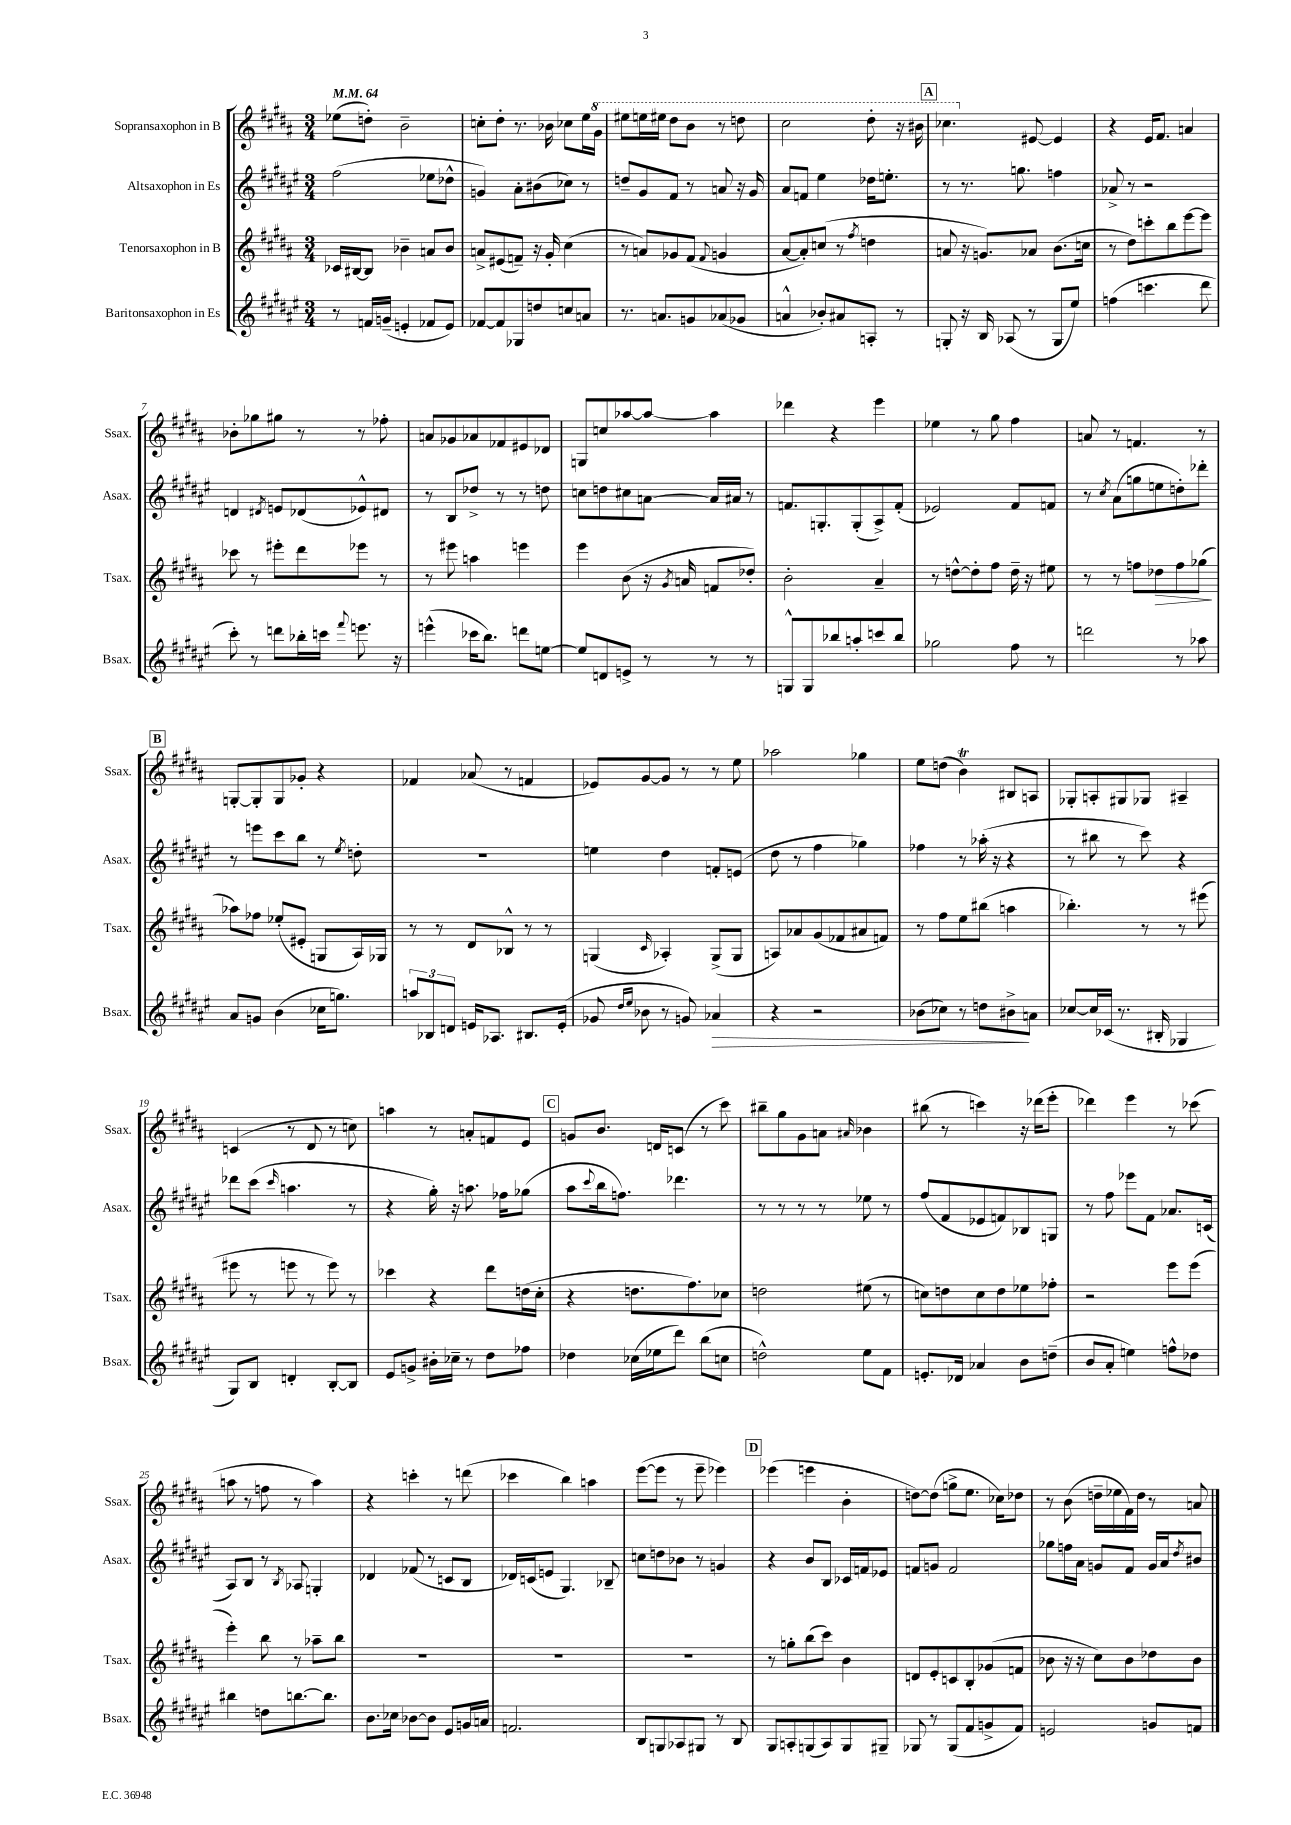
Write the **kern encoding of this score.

**kern	**dynam	**kern	**dynam	**kern	**kern
*part4	*part4	*part3	*part3	*part2	*part1
*staff4	*staff4	*staff3	*staff3	*staff2	*staff1
*I"Baritonsaxophon in Es	*	*I"Tenorsaxophon in B	*	*I"Altsaxophon in Es	*I"Sopransaxophon in B
*I'Bsax.	*	*I'Tsax.	*	*I'Asax.	*I'Ssax.
*clefG2	*	*clefG2	*	*clefG2	*clefG2
*k[f#c#g#d#a#e#]	*	*k[f#c#g#d#a#]	*	*k[f#c#g#d#a#e#]	*k[f#c#g#d#a#]
*M3/4	*	*M3/4	*	*M3/4	*M3/4
*MM64	*	*MM64	*	*MM64	*MM64
=1	=1	=1	=1	=1	=1
8r	.	16c-X/LL	.	(2ff#\	(8ee-X\L
.	.	[16B#X/J	.	.	.
16fn/LL	.	8B#/J]	.	.	8ddn'\J)
(16gn~/JJ	.	.	.	.	.
4en'/	.	4b-X~\	.	.	2b~\
8f-X/L	.	8an/L	.	8ee-X\L	.
8e/J)	.	8b-/J	.	8dd-X^^\J	.
=2	=2	=2	=2	=2	=2
[8f-X/L	.	8an^/L	.	4gn/)	8ccn'\L
8f-/]	.	(8e#X/	.	.	8dd#'\J
8G-X/	.	8fn~/J)	.	8a#'\L	8.r
8ddn/	.	16r	.	(8b#X\	.
.	.	16g#'/	.	.	16b-X\
8ccn/	.	(4cc#\	.	8cc-X\J)	8cc-X\L
8an/J	.	.	.	8r	16ee\L
*	*	*	*	*	*8va
.	.	.	.	.	16gg#\JJ
=3	=3	=3	=3	=3	=3
8.r	.	8r	.	8ddn~/L	8eee#X\L
.	.	8an/L)	.	8g#/	16eeen\L
8.an/L	.	.	.	.	16eee#X\JJ
.	.	8g-X/	.	8f#/J	8ddd#\L
8gn/	.	(8f#/J	.	8r	8bb\J
.	.	8qqf#/	.	.	.
(8a-X/	.	4gn/	.	8an/	8r
8g-X/J	.	.	.	16r	8dddn\
.	.	.	.	16g#/	.
=4	=4	=4	=4	=4	=4
4an^^/	.	[8a#/L	.	8a#/L	2ccc#\
.	.	8a#'/])	.	8fn/J	.
8b-X'/L)	.	(8ccn/J	.	4ee#\	.
8a#X/	.	8r	.	.	.
.	.	8qff#/	.	.	.
8An'/J	.	4ddn\	.	16dd-X\KL	8ddd#'\
.	.	.	.	8.een'\J	.
8r	.	.	.	.	16r
.	.	.	.	.	16bb#X\
!!LO:REH:place=s1:t=A
=5	=5	=5	=5	=5	=5
8Gn'/	.	8an/	.	8r	4.ccc-X\
16r	.	16r	.	8.r	.
16B/	.	8.gn/L)	.	.	.
(8A-X/	.	.	.	.	.
.	.	.	.	8.ggn\	.
*	*	*	*	*	*X8va
8r	.	8a-X/J	.	.	[8e#X/
8G/L	.	(8.b\L	.	4ffn\	4e#/]
8ee#/J)	.	.	.	.	.
.	.	16ccn\Jk	.	.	.
=6	=6	=6	=6	=6	=6
(4ffn\	.	8r	.	8a-X^/	4r
.	.	8dd#\L)	.	8r	.
4.cccn\	.	8cccn'\	.	2r	16e/KL
.	.	.	.	.	8.f#/J
.	.	8bb\	.	.	.
.	.	[8eee\	.	.	4an/
8ddd#\	.	8eee\J]	.	.	.
!!LO:LB:g=z
=7	=7	=7	=7	=7	=7
8ccc#'\)	.	8ccc-X\	.	4dn/	8b-X'\L
8r	.	8r	.	.	8gg-X\
.	.	.	.	8qd#X/	.
8dddn\L	.	8eee#X'\L	.	8en/L	8gg#X\J
16bb-X'\L	.	8ddd#\	.	(8d-X/	8r
16cccn\JJ	.	.	.	.	.
8qqfff#/	.	.	.	.	.
8.eeen\	.	8eee-X\J	.	8e-X^^/)	8r
.	.	8r	.	8d#X/J	8ff-X'\
16r	.	.	.	.	.
=8	=8	=8	=8	=8	=8
(4eeen^^\	.	8r	.	8r	8an/L
.	.	8eee#X\	.	8B/L	8g-X/
16ccc-X\KL	.	4aan\	.	8dd-X^/J	8a-X/
8.bb\J)	.	.	.	.	.
.	.	.	.	8r	8f-X/
8dddn\L	.	4eeen\	.	8r	8e#X/
[8een\J	.	.	.	8ddn\	8d-X/J
=9	=9	=9	=9	=9	=9
8ee/L]	.	4eee\	.	8ccn\L	8Gn/L
8dn/	.	.	.	8ddn\	8ccn/
8en^/J	.	(8b\	.	8cc#X\	[8aa-X/
8r	.	16r	.	[8an\J	8aa-/J_
.	.	8qg#/	.	.	.
.	.	16an/	.	.	.
8r	.	8fn/L	.	16a/LL]	4aa-\]
.	.	.	.	16a#X/JJ	.
8r	.	8dd-X'/J)	.	8r	.
=10	=10	=10	=10	=10	=10
8Gn^^/L	.	2b'\	.	8.fn/L	4ddd-X\
8G/	.	.	.	.	.
.	.	.	.	8.Gn'/	.
8bb-X/	.	.	.	.	4r
8aan'/	.	.	.	(8G'/	.
8cccn/	.	4a#~/	.	8A#^/)	4eee\
8bb-/J	.	.	.	(8f'/J	.
=11	=11	=11	=11	=11	=11
2gg-X\	.	8r	.	2e-X/)	4ee-X\
.	.	[8ddn^^\L	.	.	.
.	.	8dd'\]	.	.	8r
.	.	8ff#\J	.	.	8gg#\
8ff#\	.	16dd~\	.	8f#/L	4ff#\
.	.	16r	.	.	.
8r	.	8ee#X\	.	8fn/J	.
=12	=12	=12	=12	=12	=12
2dddn\	.	8r	.	8r	8an/
.	.	.	.	8qcc#/	.
.	.	8r	.	(8a#\L	8r
.	.	8ffn\L	.	8ggn\	4.fn/
!	!	!	!LO:HP:b	!	!
.	.	8dd-X\	>	8een\	.
8r	.	8ff\	.	8ddn'\)	.
8aa-X\	.	(8gg-X\J	.	8ddd-X'\J	8r
.	.	.	]	.	.
!!LO:LB:g=z
!!LO:REH:place=s1:t=B
=13	=13	=13	=13	=13	=13
8a#/L	.	8aa-X\L)	.	8r	[8Gn'/L
8gn/J	.	8ff-X\J	.	8eeen\L	8G'/]
(4b\	.	(8ee-X'/L	.	8ccc#\	8G/
.	.	8e#X'/J	.	8bb\J	8g-X'/J
16cc-X\KL	.	8Gn/L	.	8r	4r
8.ggn\J)	.	.	.	.	.
.	.	.	.	8qee#/	.
.	.	16A#/L)	.	8ddn'\	.
.	.	16G-X/JJ	.	.	.
=14	=14	=14	=14	=14	=14
12aan/L	.	8r	.	2.r	4f-X/
12B-X/	.	.	.	.	.
.	.	8r	.	.	.
12dn/J	.	.	.	.	.
16en/KL	.	8d#/L	.	.	(8a-X/
8.A-X/J	.	.	.	.	.
.	.	8B-X^^/J	.	.	8r
8.B#X/L	.	8r	.	.	4fn/
.	.	8r	.	.	.
(16e'/Jk	.	.	.	.	.
=15	=15	=15	=15	=15	=15
8g-X/	.	(4Gn/	.	4een\	8e-X/L)
16qqdd#/LL	.	.	.	.	.
16qqee#/JJ	.	.	.	.	.
8b-X\	.	.	.	.	[8g#/
.	.	16qqc#/	.	.	.
8r	.	4A-X'/)	.	4dd#\	8g#/J]
8gn/)	.	.	.	.	8r
!	!LO:HP:b	!	!	!	!
4a-X/	>	(8G^/L	.	8fn'/L	8r
.	.	8G/J	.	(8en/J	8ee\
=16	=16	=16	=16	=16	=16
4r	.	8An/L)	.	8dd#\	2aa-X\
.	.	8a-X/	.	8r	.
2r	.	(8g#/	.	4ff#\	.
.	.	8f-X/	.	.	.
.	.	8a#X/	.	4gg-X\)	4gg-X\
.	.	8fn/J)	.	.	.
=17	=17	=17	=17	=17	=17
(8b-X\L	.	8r	.	4ff-X\	8ee\L
8cc-X\J)	.	8ff#\L	.	.	(8ddn\J
8r	.	8ee\	.	8r	4bT\)
8ddn\L	.	(8bb#X\J	.	(16aa-X'\	.
.	.	.	.	16r	.
8b#X^\	.	4aan\	.	4r	8B#X/L
8an\J	]	.	.	.	8An/J
=18	=18	=18	=18	=18	=18
[8cc-X/L	.	4.bb-X'\)	.	8r	8G-X'/L
16cc-/L]	.	.	.	8bb#X\	8An'/
(16c-X/JJ	.	.	.	.	.
8.r	.	.	.	8r	8G#X/
.	.	8r	.	8ccc#\)	8G-X/J
16B#X'/	.	.	.	.	.
4G-X/	.	8r	.	4r	4A#X~/
.	.	(8eee#X\	.	.	.
!!LO:LB:g=z
=19	=19	=19	=19	=19	=19
8G#/L)	.	8eee#X\	.	8ddd-X\L	(4cn/
8B/J	.	8r	.	(8ccc#\J	.
.	.	.	.	16qqccc#/	.
4dn'/	.	8eeen\	.	4.aan\	8r
.	.	8r	.	.	8d#/
[8B'/L	.	8eee\)	.	.	8r
8B/J]	.	8r	.	8r	8ccn\)
=20	=20	=20	=20	=20	=20
8e#/L	.	4ccc-X\	.	4r	4aan\
8gn^/J	.	.	.	.	.
16b#X'\LL	.	4r	.	16gg#'\)	8r
16cc-X~\JJ	.	.	.	16r	.
8r	.	.	.	8.aan\	8an'/L
8dd#\L	.	8ddd#\L	.	.	8fn/
.	.	.	.	16ff-X\KL	.
8ff-X\J	.	(16ddn\L	.	(8gg-X\J	8e/J
.	.	16cc#'\JJ	.	.	.
!!LO:REH:place=s1:t=C
=21	=21	=21	=21	=21	=21
4dd-X\	.	4r	.	8aa#\L	8gn/L
.	.	.	.	8qqccc#/	.
.	.	.	.	16bb\k	8.b/J
.	.	.	.	8.ffn\J)	.
(16cc-X\LL	.	8.ddn\L	.	.	.
16ee-X\J	.	.	.	.	16dn/KL
8ddd#\J)	.	.	.	4.ddd-X\	(8cn/J
.	.	8.ff#\)	.	.	.
(8bb\L	.	.	.	.	8r
8ccn\J	.	8cc-X\J	.	.	8ccc#\)
=22	=22	=22	=22	=22	=22
2ddn^^\)	.	2ddn\	.	8r	8bb#X~\L
.	.	.	.	8r	8gg#\
.	.	.	.	8r	8g#\
.	.	.	.	8r	8an\J
.	.	.	.	.	16qqa#X/
8ee#\L	.	(8ee#X\	.	8ee-X\	4b-X\
8f#\J	.	8r	.	8r	.
=23	=23	=23	=23	=23	=23
8.en'/L	.	8ccn\L)	.	(8ff#/L	(8bb#X\
.	.	8ddn\	.	8f#/	8r
16d-X/Jk	.	.	.	.	.
4a-X/	.	8cc\	.	8e-X/	4cccn\)
.	.	8dd\	.	8fn/)	.
8b\L	.	8ee-X\	.	8B-X/	16r
.	.	.	.	.	(16ddd-X\KL
(8ddn~\J	.	8ff-X'\J	.	8Gn/J	8eee'\J
=24	=24	=24	=24	=24	=24
8b/L	.	2r	.	8r	4ddd-X\)
8a#'/J	.	.	.	8ff#\	.
4een\)	.	.	.	8eee-X\L	4eee\
.	.	.	.	8f#\J	.
8ffn^^\L	.	8eee\L	.	8.a-X/L	8r
8dd-X\J	.	(8eee\J	.	.	(8ccc-X\
.	.	.	.	(16cn/Jk	.
!!LO:LB:g=z
=25	=25	=25	=25	=25	=25
4bb#X\	.	4eee'\)	.	8A#/L)	8aan\
.	.	.	.	8B/J	8r
8ddn\L	.	8bb\	.	8r	8ffn\
.	.	.	.	8qB/	.
[8.bbn\	.	8r	.	8A-X/	8r
.	.	8aa-X~\L	.	4Gn'/	4aa\)
8.bb\J]	.	.	.	.	.
.	.	8bb\J	.	.	.
=26	=26	=26	=26	=26	=26
8.b\L	.	2.r	.	4d-X/	4r
16cc-X\Jk	.	.	.	.	.
[8b-X\L	.	.	.	(8f-X/	4cccn'\
8b-\J]	.	.	.	8r	.
8e#/L	.	.	.	8cn/L	8r
16gn/L	.	.	.	8B/J	(8dddn\
16an/JJ	.	.	.	.	.
=27	=27	=27	=27	=27	=27
2.fn/	.	2.r	.	16d-X/LL)	4ccc-X\
.	.	.	.	(16cn/J	.
.	.	.	.	8en/J	.
.	.	.	.	4.G#/)	4bb\)
.	.	.	.	.	4aan\
.	.	.	.	8B-X~/	.
=28	=28	=28	=28	=28	=28
8B/L	.	2.r	.	8ccn\L	([8eee\L
8Gn/	.	.	.	8ddn\	8eee\J]
8A-X/	.	.	.	8b-X\J	8r
8G#X/J	.	.	.	8r	8eee~\
8r	.	.	.	4gn/	4eee-X\)
8B/	.	.	.	.	.
!!LO:REH:place=s1:t=D
=29	=29	=29	=29	=29	=29
8G#/L	.	8r	.	4r	(4eee-X\
8An'/	.	8ggn'\L	.	.	.
(8Gn/	.	(8bb\	.	8b/L	4eeen\
8A/)	.	8ccc#\J)	.	8B/J	.
8G/	.	4b\	.	16c-X/LL	4b'\
.	.	.	.	16fn/J	.
8G#X~/J	.	.	.	8e-X/J	.
=30	=30	=30	=30	=30	=30
8G-X/	.	8dn/L	.	8fn/L	[8ddn\L)
8r	.	8e'/	.	8gn/J	(8dd\J]
(8G-/L	.	8cn/	.	2f/	8ggn^\L
8f#/	.	8B'/	.	.	8.ee\J
8gn^/	.	(8g-X/	.	.	.
.	.	.	.	.	16cc-X\KL)
8f#/J)	.	8fn/J	.	.	8dd-X\J
=31	=31	=31	=31	=31	=31
2en/	.	8b-X\	.	8gg-X\L	8r
.	.	16r	.	16ffn\L	(8b\
.	.	16r	.	16a#\JJ	.
.	.	8cc#\L)	.	8gn/L	16ddn~\LL
.	.	.	.	.	16ee-X\
.	.	8b-\	.	8f#/J	16f#\)
.	.	.	.	.	16dd\JJ
8gn/L	.	8dd-X\	.	16g/LL	8r
.	.	.	.	16a#/J	.
.	.	.	.	8qdd#/	.
8fn/J	.	8b-\J	.	8b#X/J	8an/
==	==	==	==	==	==
*-	*-	*-	*-	*-	*-
